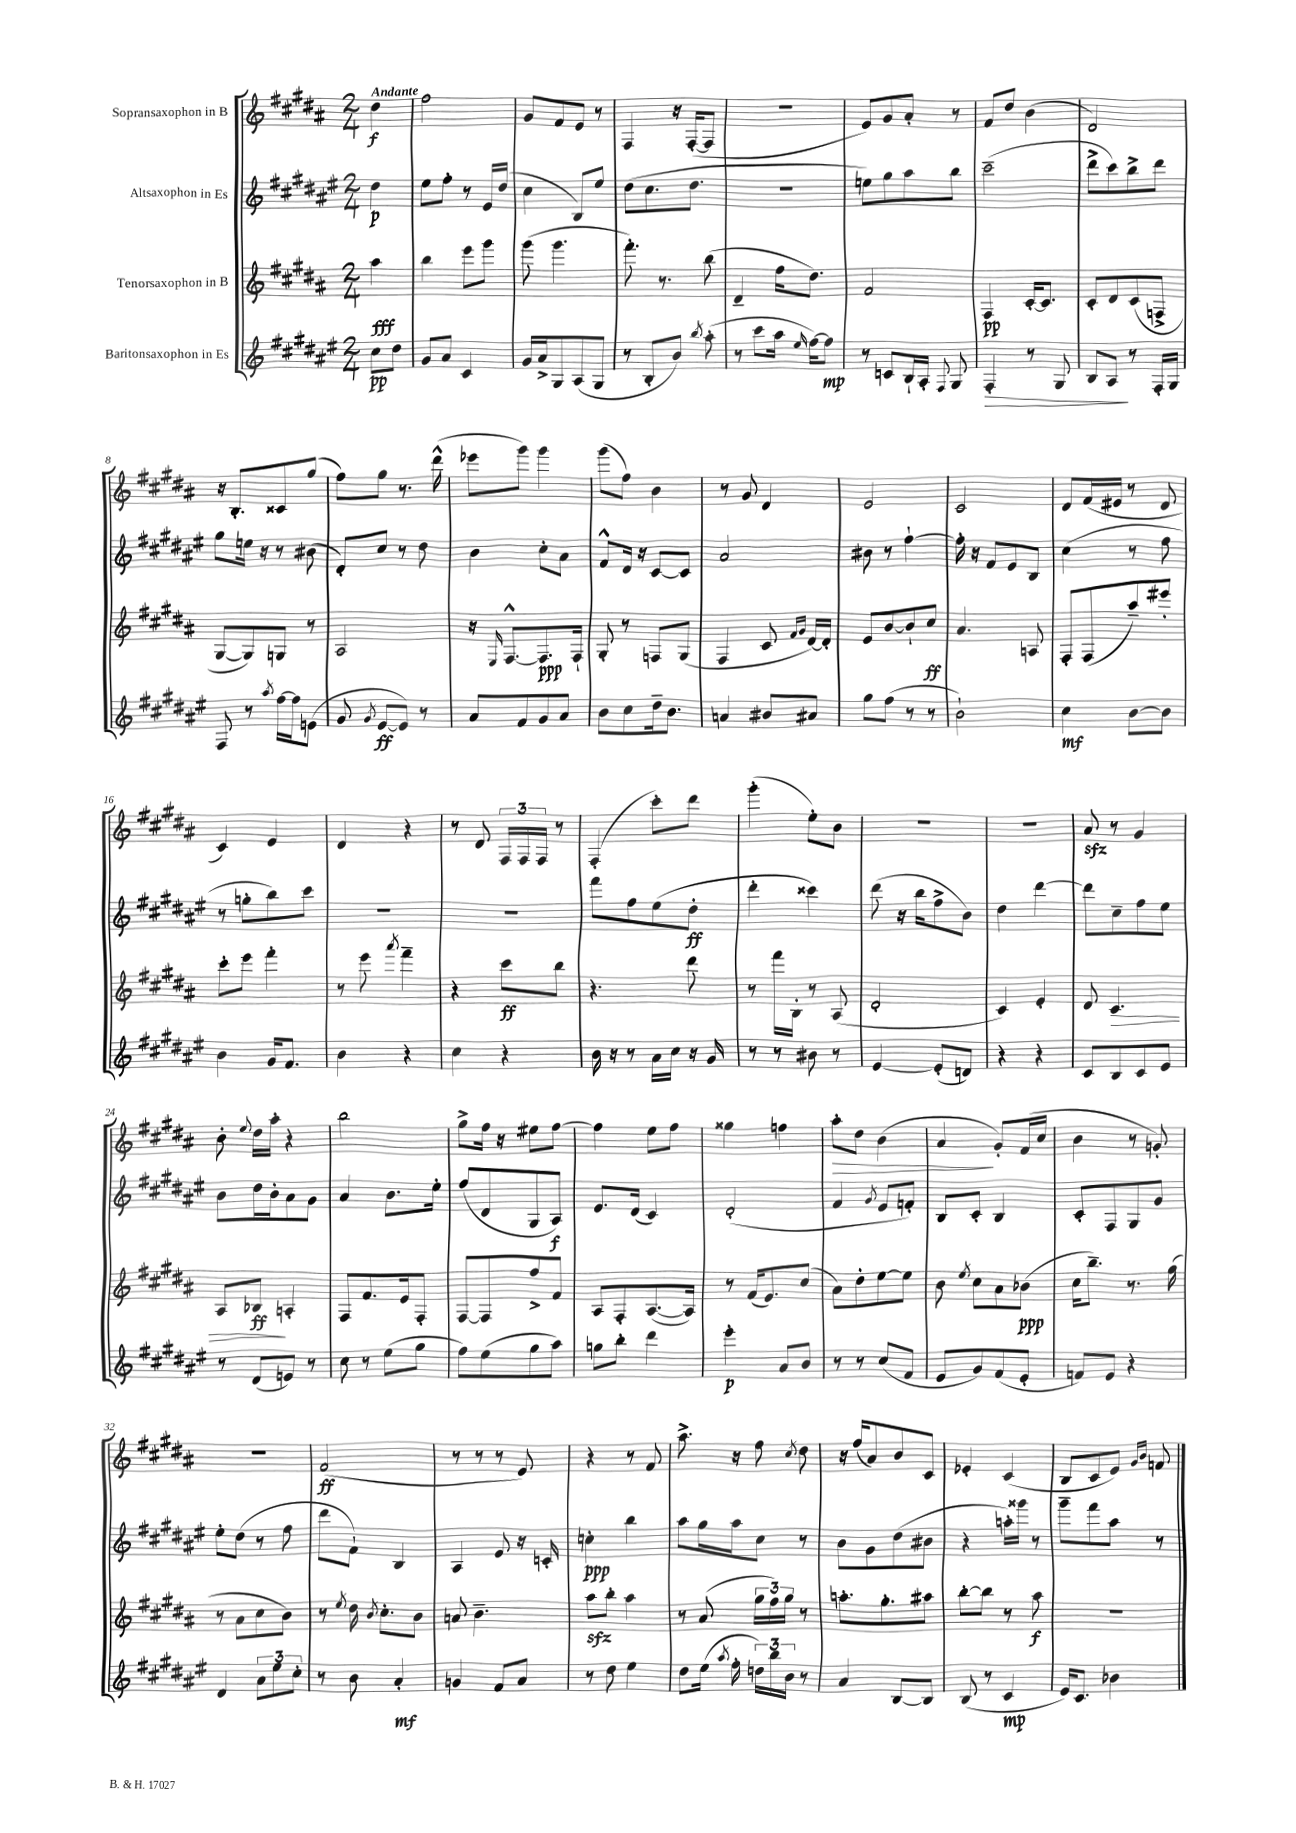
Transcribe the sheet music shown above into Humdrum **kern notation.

**kern	**dynam	**kern	**dynam	**kern	**dynam	**kern	**dynam
*part4	*part4	*part3	*part3	*part2	*part2	*part1	*part1
*staff4	*staff4	*staff3	*staff3	*staff2	*staff2	*staff1	*staff1
*I"Baritonsaxophon in Es	*	*I"Tenorsaxophon in B	*	*I"Altsaxophon in Es	*	*I"Sopransaxophon in B	*
*clefG2	*	*clefG2	*	*clefG2	*	*clefG2	*
*k[f#c#g#d#a#e#]	*	*k[f#c#g#d#a#]	*	*k[f#c#g#d#a#e#]	*	*k[f#c#g#d#a#]	*
*M2/4	*	*M2/4	*	*M2/4	*	*M2/4	*
=	=	=	=	=	=	=	=
!	!	!	!	!	!	!LO:TX:a:B:t=Andante	!
8cc#\L	pp	4aa#\	fff	4dd#\	p	4dd#\	f
8dd#\J	.	.	.	.	.	.	.
=1	=1	=1	=1	=1	=1	=1	=1
8g#/L	.	4bb\	.	8ee#\L	.	2ff#\	.
8a#/J	.	.	.	8ff#'\J	.	.	.
4c#/	.	8eee\L	.	8r	.	.	.
.	.	8ggg#\J	.	16e#/LL	.	.	.
.	.	.	.	(16dd#/JJ	.	.	.
=2	=2	=2	=2	=2	=2	=2	=2
16g#/LL	.	(8ggg#\	.	4cc#\	.	8g#/L	.
16a#^/J	.	.	.	.	.	.	.
8G#/	.	4.ggg#\	.	.	.	8f#/	.
(8A#/	.	.	.	8B/L)	.	8e/J	.
8G#/J	.	.	.	8ee#/J	.	8r	.
=3	=3	=3	=3	=3	=3	=3	=3
8r	.	8.fff#'\)	.	(8dd#\L	.	4F#/	.
8B'/L	.	.	.	8.cc#\	.	.	.
.	.	8.r	.	.	.	.	.
8b/J)	.	.	.	.	.	16r	.
.	.	.	.	8.dd#\J	.	([16F#'/KL	.
8qbb/	.	.	.	.	.	.	.
(8aa#'\	.	(8bb\	.	.	.	8F#/J]	.
=4	=4	=4	=4	=4	=4	=4	=4
8r	.	4d#~/	.	2r	.	2r	.
8ccc#\L	.	.	.	.	.	.	.
16aa#\Jk	.	16ff#\KL	.	.	.	.	.
16qqee#/	.	.	.	.	.	.	.
[16ff#\KL)	.	8.dd#\J)	.	.	.	.	.
8ff#\J]	mp	.	.	.	.	.	.
=5	=5	=5	=5	=5	=5	=5	=5
8r	.	2f#/	.	8een\L)	.	8e/L)	.
8cn/L	.	.	.	8gg#\	.	8g#/	.
16B`/L	.	.	.	8aa#\	.	8a#'/J	.
16A#'/JJ	.	.	.	.	.	.	.
8qqF#/	.	.	.	.	.	.	.
8G#/	.	.	.	8bb\J	.	8r	.
=6	=6	=6	=6	=6	=6	=6	=6
!	!LO:HP:b	!	!	!	!	!	!
4F#'/	>	4F#/	pp	(2ccc#~\	.	8f#/L	.
.	.	.	.	.	.	8dd#/J	.
8r	.	[16c#'/KL	.	.	.	(4b\	.
.	.	8.c#/J]	.	.	.	.	.
8G#/	.	.	.	.	.	.	.
=7	=7	=7	=7	=7	=7	=7	=7
8B/L	.	8c#'/L	.	8ddd#^\L	.	2d#/)	.
8A#/J	.	8d#/	.	8ccc#\)	.	.	.
8r	]	(8c#/	.	8bb^\	.	.	.
16F#'/LL	.	8Fn^/J	.	8ddd#\J	.	.	.
16G#/JJ	.	.	.	.	.	.	.
!!LO:LB:g=z
=8	=8	=8	=8	=8	=8	=8	=8
8F#/	.	[8G#/L	.	8gg#\L	.	16r	.
.	.	.	.	.	.	8.B'/L	.
8r	.	8G#/])	.	16een\Jk	.	.	.
.	.	.	.	16r	.	.	.
8qaa#/	.	.	.	.	.	.	.
[16ff#\LL	.	8Gn/J	.	8r	.	8c##X/	.
16ff#\J]	.	.	.	.	.	.	.
(8en\J	.	8r	.	(8b#X\	.	(8gg#/J	.
=9	=9	=9	=9	=9	=9	=9	=9
8g#/	.	2A#/	.	8d#'/L)	.	8ff#\L)	.
8qg#/	.	.	.	.	.	.	.
[8e#/L	ff	.	.	8cc#/J	.	8gg#\J	.
8e#/J])	.	.	.	8r	.	8.r	.
8r	.	.	.	8dd#\	.	.	.
.	.	.	.	.	.	(16ddd#^^\	.
=10	=10	=10	=10	=10	=10	=10	=10
8a#/L	.	16r	.	4b\	.	8eee-X\L	.
.	.	16qqE/	.	.	.	.	.
.	.	[8.F#^^/L	.	.	.	.	.
8f#/	.	.	.	.	.	8ggg#\J)	.
8g#/	.	8.F#/]	ppp	8cc#'\L	.	4ggg#\	.
8a#/J	.	.	.	8a#\J	.	.	.
.	.	16F#`/Jk	.	.	.	.	.
=11	=11	=11	=11	=11	=11	=11	=11
8b\L	.	8G#'/	.	8f#^^/L	.	(8ggg#\L	.
8cc#\	.	8r	.	16d#/Jk	.	8ff#\J)	.
.	.	.	.	16r	.	.	.
16dd#~\k	.	8Fn/L	.	[8c#/L	.	4b\	.
8.b\J	.	.	.	.	.	.	.
.	.	(8G#/J	.	8c#/J]	.	.	.
=12	=12	=12	=12	=12	=12	=12	=12
4an/	.	4F#/	.	2a#/	.	8r	.
.	.	.	.	.	.	8g#/	.
8b#X/L	.	8c#/	.	.	.	4d#/	.
.	.	16qqf#/LL	.	.	.	.	.
.	.	16qqg#/JJ	.	.	.	.	.
8a#X/J	.	[16d#/LL)	.	.	.	.	.
.	.	16d#'/JJ]	.	.	.	.	.
=13	=13	=13	=13	=13	=13	=13	=13
8gg#\L	.	8e/L	.	8b#X\	.	2e/	.
(8ff#\J	.	[8b/	.	8r	.	.	.
8r	.	8b`/]	.	[4ff#`\	.	.	.
8r	.	8cc#/J	ff	.	.	.	.
=14	=14	=14	=14	=14	=14	=14	=14
2b`\)	.	4.a#/	.	16ff#'\]	.	2c#/	.
.	.	.	.	16r	.	.	.
.	.	.	.	8f#/L	.	.	.
.	.	.	.	8e#/	.	.	.
.	.	8An/	.	8B/J	.	.	.
=15	=15	=15	=15	=15	=15	=15	=15
4cc#\	mf	8F#'/L	.	(4cc#\	.	8d#/L	.
.	.	(8F#/	.	.	.	(16f#/L	.
.	.	.	.	.	.	16e#X/JJ	.
[8b\L	.	8aa#~/)	.	8r	.	8r	.
8b\J]	.	8eee#X'/J	.	8ff#\	.	8d#/	.
!!LO:LB:g=z
=16	=16	=16	=16	=16	=16	=16	=16
4b\	.	8ccc#'\L	.	8r	.	4c#/)	.
.	.	8eee\J	.	8ggn'\L	.	.	.
16g#/KL	.	4fff#'\	.	8bb\)	.	4e/	.
8.f#/J	.	.	.	.	.	.	.
.	.	.	.	8ccc#\J	.	.	.
=17	=17	=17	=17	=17	=17	=17	=17
4b\	.	8r	.	2r	.	4d#/	.
.	.	8eee\	.	.	.	.	.
.	.	8qaaa#/	.	.	.	.	.
4r	.	4fff#~\	.	.	.	4r	.
=18	=18	=18	=18	=18	=18	=18	=18
4cc#\	.	4r	.	2r	.	8r	.
.	.	.	.	.	.	8d#/	.
4r	.	8ccc#\L	ff	.	.	24F#/LL	.
.	.	.	.	.	.	24F#/	.
.	.	.	.	.	.	24F#/JJ	.
.	.	8bb\J	.	.	.	8r	.
=19	=19	=19	=19	=19	=19	=19	=19
16b\	.	4.r	.	8fff#\L	.	(4F#'/	.
16r	.	.	.	.	.	.	.
8r	.	.	.	8ff#\	.	.	.
16a#\LL	.	.	.	(8ee#\	.	8ccc#'\L)	.
16cc#\JJ	.	.	.	.	.	.	.
16r	.	8ddd#\	.	8dd#'\J	ff	8ddd#\J	.
16g#/	.	.	.	.	.	.	.
=20	=20	=20	=20	=20	=20	=20	=20
8r	.	8r	.	4ddd#'\	.	(4ggg#'\	.
8r	.	16fff#\LL	.	.	.	.	.
.	.	16B'\JJ	.	.	.	.	.
8b#X\	.	8r	.	4ccc##X\)	.	8ee'\L)	.
8r	.	(8A#/	.	.	.	8b\J	.
=21	=21	=21	=21	=21	=21	=21	=21
[4e#/	.	2d#'/	.	(8ddd#\	.	2r	.
.	.	.	.	16r	.	.	.
.	.	.	.	16bb\KL	.	.	.
(8e#'/L]	.	.	.	8ff#^\	.	.	.
8dn/J)	.	.	.	8b\J)	.	.	.
=22	=22	=22	=22	=22	=22	=22	=22
4r	.	4c#/)	.	4dd#\	.	2r	.
4r	.	4e'/	.	[4ddd#\	.	.	.
=23	=23	=23	=23	=23	=23	=23	=23
8c#/L	.	8d#/	.	8ddd#\L]	.	8a#zz/	.
!	!	!	!LO:HP:b	!	!	!	!
8B/	.	4.c#/	>	8cc#~\	.	8r	.
8c#/	.	.	.	8ff#\	.	4g#/	.
8e#/J	.	.	.	8ee#\J	.	.	.
!!LO:LB:g=z
=24	=24	=24	=24	=24	=24	=24	=24
8r	.	8A#/L	.	8b\L	.	8b'\	.
.	.	.	.	.	.	8qqee/	.
(8d#/L	.	8B-X/J	ff	16dd#\L	.	16dd#\LL	.
.	.	.	.	16b'\J	.	16aa#'\JJ	.
8en/J)	.	4An'/	]	8a#\	.	4r	.
8r	.	.	.	8g#\J	.	.	.
=25	=25	=25	=25	=25	=25	=25	=25
8cc#\	.	8F#/L	.	4a#/	.	2bb\	.
8r	.	8.f#/	.	.	.	.	.
(8ee#\L	.	.	.	8.b\L	.	.	.
.	.	16e/k	.	.	.	.	.
8gg#\J	.	8F#'/J	.	.	.	.	.
.	.	.	.	16ee#'\Jk	.	.	.
=26	=26	=26	=26	=26	=26	=26	=26
8ff#\L)	.	[8F#/L	.	(8ff#/L	.	8gg#^\L	.
(8ee#\	.	8F#/]	.	8d#/	.	16ff#\Jk	.
.	.	.	.	.	.	16r	.
8gg#\	.	8ff#^/	.	8G#/	.	8ee#X\L	.
8aa#\J)	.	8f#/J	.	8A#/J)	f	[8ff#\J	.
=27	=27	=27	=27	=27	=27	=27	=27
8ggn\L	.	8A#/L	.	8.e#/L	.	4ff#\]	.
8bb'\J	.	8F#'/	.	.	.	.	.
.	.	.	.	(16d#/Jk	.	.	.
4ddd#\	.	([8.A#/	.	4c#/)	.	8ee\L	.
.	.	.	.	.	.	8ff#\J	.
.	.	16A#/Jk])	.	.	.	.	.
=28	=28	=28	=28	=28	=28	=28	=28
4eee#'\	p	8r	.	(2d#'/	.	4gg##X\	.
.	.	(16f#/KL	.	.	.	.	.
.	.	8.e/)	.	.	.	.	.
8a#/L	.	.	.	.	.	4ffn\	.
8b/J	.	(8cc#/J	.	.	.	.	.
=29	=29	=29	=29	=29	=29	=29	=29
!	!	!	!	!	!	!	!LO:HP:b
8r	.	8a#\L)	.	4f#/	.	8aa#'\L	>
8r	.	8dd#'\	.	.	.	8dd#\J	.
.	.	.	.	8qg#/	.	.	.
(8cc#/L	.	[8ee\	.	8e#/L	.	(4b\	.
8f#/J	.	8ee\J]	.	8fn'/J)	.	.	.
=30	=30	=30	=30	=30	=30	=30	=30
8e#/L	.	8b\	.	8B/L	.	4a#/	.
.	.	8qee/	.	.	.	.	.
8g#/)	.	8cc#\L	.	8c#'/J	.	.	.
(8f#/	.	8a#\	.	4B/	.	8g#'/L)	]
8e#'/J	.	(8b-X\J	ppp	.	.	(16f#/L	.
.	.	.	.	.	.	16cc#/JJ	.
=31	=31	=31	=31	=31	=31	=31	=31
8fn/L)	.	16cc#\KL	.	8c#'/L	.	4b\	.
.	.	8.bb~\J)	.	.	.	.	.
8e#/J	.	.	.	8F#/	.	.	.
4r	.	8.r	.	8G#/	.	8r	.
.	.	.	.	8g#/J	.	8gn'/)	.
.	.	(16gg#\	.	.	.	.	.
!!LO:LB:g=z
=32	=32	=32	=32	=32	=32	=32	=32
4d#/	.	8r	.	8ee#'\L	.	2r	.
.	.	8a#\L	.	(8dd#\J	.	.	.
12a#\L	.	8cc#\	.	8r	.	.	.
12ee#\	.	.	.	.	.	.	.
.	.	8b\J)	.	8ff#\	.	.	.
12cc#'\J	.	.	.	.	.	.	.
=33	=33	=33	=33	=33	=33	=33	=33
8r	.	8r	.	8ddd#\L	.	(2f#/	ff
.	.	8qee/	.	.	.	.	.
8b\	.	16dd#\	.	8f#`\J)	.	.	.
.	.	8qb/	.	.	.	.	.
.	.	8.cc#'\L	.	.	.	.	.
4a#'/	mf	.	.	4B/	.	.	.
.	.	8b\J	.	.	.	.	.
=34	=34	=34	=34	=34	=34	=34	=34
4gn/	.	8an/	.	4A#/	.	8r	.
.	.	4.b~\	.	.	.	8r	.
8f#/L	.	.	.	8e#/	.	8r	.
8a#/J	.	.	.	16r	.	8e/)	.
.	.	.	.	16cn'/	.	.	.
=35	=35	=35	=35	=35	=35	=35	=35
8r	.	8aa#zz\L	.	4ccn'\	ppp	4r	.
8dd#\	.	8bb'\J	.	.	.	.	.
4ee#\	.	4aa#\	.	4bb\	.	8r	.
.	.	.	.	.	.	8f#/	.
=36	=36	=36	=36	=36	=36	=36	=36
8dd#\L	.	8r	.	8aa#\L	.	8.aa#^\	.
(16ee#\Jk	.	(8a#/	.	16gg#\L	.	.	.
8qaa#/	.	.	.	.	.	.	.
16ff#'\	.	.	.	16aa#\J	.	16r	.
24ddn\LL)	.	24gg#\LL	.	8cc#\J	.	8ff#\	.
24bb\	.	24ff#\)	.	.	.	.	.
24b\JJ	.	24gg#\JJ	.	.	.	.	.
.	.	.	.	.	.	8qcc#/	.
8r	.	8r	.	8r	.	8dd#\	.
=37	=37	=37	=37	=37	=37	=37	=37
4a#/	.	8.aan'\L	.	8b\L	.	16r	.
.	.	.	.	.	.	(16ff#/KL	.
.	.	.	.	8g#\	.	8a#/)	.
.	.	8.gg#'\	.	.	.	.	.
[8B/L	.	.	.	(8dd#\	.	8b/	.
8B/J]	.	8aa#X\J	.	8b#X\J	.	8c#/J	.
=38	=38	=38	=38	=38	=38	=38	=38
(8B/	.	[8bb'\L	.	4r	.	4e-X'/	.
8r	.	8bb\J]	.	.	.	.	.
4c#/	mp	8r	.	16aan'\LL)	.	(4c#/	.
.	.	.	.	16ggg##X\JJ	.	.	.
.	.	8aa#\	f	8r	.	.	.
=39	=39	=39	=39	=39	=39	=39	=39
16e#/KL)	.	2r	.	8ggg#~\L	.	8B/L	.
8.c#/J	.	.	.	.	.	.	.
.	.	.	.	8fff#\	.	8c#/	.
4b-X\	.	.	.	8aa#\J	.	8e/J)	.
.	.	.	.	.	.	16qqg#/LL	.
.	.	.	.	.	.	16qqb/JJ	.
.	.	.	.	8r	.	8fn/	.
==	==	==	==	==	==	==	==
*-	*-	*-	*-	*-	*-	*-	*-
